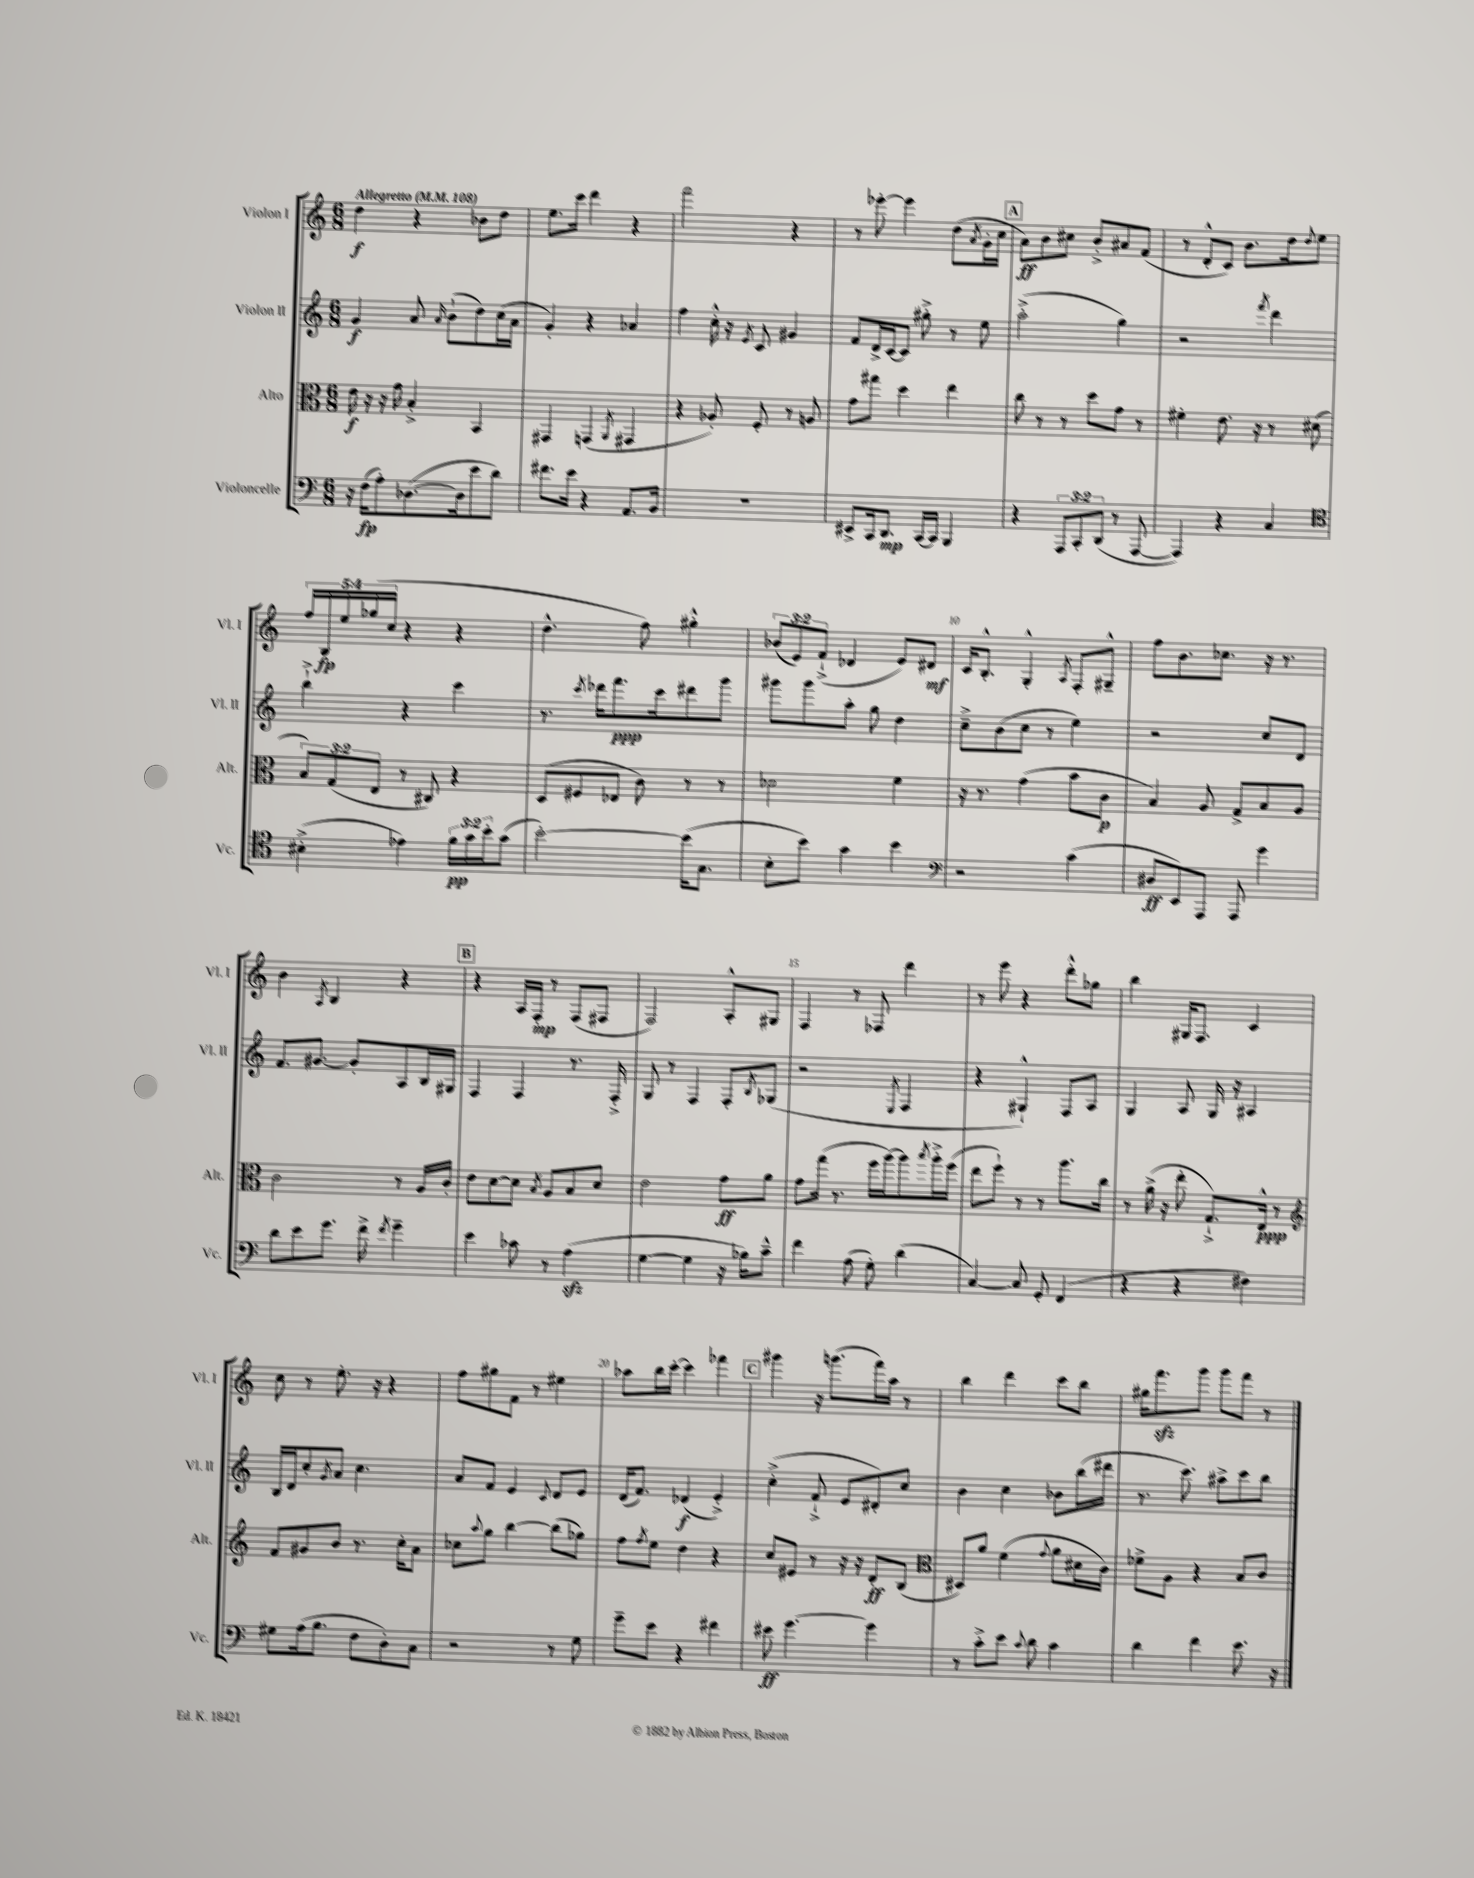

**kern	**kern	**kern	**kern
*staff4	*staff3	*staff2	*staff1
*clefF4	*clefC3	*clefG2	*clefG2
*k[]	*k[]	*k[]	*k[]
*M6/8	*M6/8	*M6/8	*M6/8
*MM108	*MM108	*MM108	*MM108
16r	16e	4g	4dd
(16F	16r	.	.
8A')	16r	.	.
.	16g	.	.
([8.D-	4B'^	8a	4r
.	.	16qqa	.
.	.	(8b`	.
16D-]	.	.	.
8e	4BB	8dd)	8b-
8d)	.	(16cc	8dd
.	.	16a	.
=	=	=	=
8.f#	4GG#	4g')	8.ee
16e	.	.	16ccc
4r	(4GG	4r	4ddd
.	8qAA	.	.
8.AA	4GG#	4a-	4r
16BB	.	.	.
=	=	=	=
2.r	4r	4ff	2fff
.	8A-')	16cc'^^	.
.	.	16r	.
.	.	8qe	.
.	8F'	8c	.
.	8r	4g#	4r
.	8A	.	.
=	=	=	=
8EE#^	8g	8f	8r
16CC	8gg#	16d^	[8eee-'
8.DD	.	[16c	.
.	4dd	8c]	4eee-]
[16CC	.	8gg#'^	.
16CC]	.	.	.
4BBB	4ee	8r	(8dd
.	.	.	8qa
.	.	8ee	16g'
.	.	.	16cc
=	=	=	=
4r	8cc	(2aa'^	8a)
.	8r	.	8b
12AAA	8r	.	8cc#
12CC'	.	.	.
.	8dd	.	8b'^
(12DD	.	.	.
8r	8g	4gg)	8a#
[8AAA	8r	.	(8f
=	=	=	=
4AAA])	4f#'	2r	8r
.	.	.	8d'^^
4r	8.e	.	8c)
.	.	.	8.b
.	16r	.	.
.	.	8qfff	.
4C	8r	4ddd	.
.	.	.	16dd
.	.	.	8qqdd
.	(8d#	.	8ee
=	=	=	=
*clefC4	*	*	*
(4B#'^	12B)	4bb`^	20ff
.	.	.	20B
.	(12G	.	.
.	.	.	20ee
.	.	.	(20gg-
.	12E	.	.
.	.	.	20cc
4e-)	8r	4r	4r
.	8C#)	.	.
24f	4r	4ccc	4r
24g	.	.	.
24b'	.	.	.
(8g	.	.	.
=	=	=	=
[2b')	(8D	8.r	4.dd^^
.	8F#	.	.
.	.	8qccc	.
.	.	16ddd-	.
.	8E-	8.fff	.
.	8c)	.	8ff)
.	.	16ccc	.
(16b]	8r	8ddd#	4gg#'^^
8.G	.	.	.
.	8r	8ggg	.
=	=	=	=
8B'	2d-	8ggg#	(12b-
.	.	.	12e)
8b)	.	8ggg#	.
.	.	.	(12f`^
4g	.	8aa'	4d-
.	.	8gg	.
4b	4f	4dd	8e)
.	.	.	8d#
=	=	=	=
*clefF4	*	*	*
2r	16r	8cc~^	16c
.	8.r	.	8.B'^^
.	.	(8b	.
.	(4g	8cc	4G'^^
.	.	8r	.
.	.	.	8qA
(4c	8b	4ee)	8F'
.	8c	.	8G#~^^
=	=	=	=
8D#	4B)	2r	8ff
8EE)	.	.	8.b
8AAA	8A	.	.
.	.	.	8.cc-
8AAA	8G^	.	.
4g	8B	8cc	16r
.	.	.	8.r
.	8A	8d	.
=	=	=	=
8d	2c	8.f	4b
8e	.	.	.
.	.	[8.g#	.
.	.	.	8qA
8.g	.	.	4B
.	.	8g#']	.
16f^	.	.	.
8qf	.	.	.
4g~	8r	8A	4r
.	16A	16B	.
.	16c'	16G#	.
=	=	=	=
4e	8e	4F	4r
.	[8d	.	.
8c-	8d]	4F	16A
.	.	.	16F'
.	8qB	.	.
8r	8A	.	8r
(4A	8B	8.r	(8F
.	8d	.	8F#
.	.	16F'^	.
=	=	=	=
[4G	2e	8G	2F)
.	.	8r	.
4G]	.	4F	.
16r	8g	8F'	8A'^^
16B-)	.	.	.
.	.	8qB	.
8c~^^	8a	(8G-	8G#
=	=	=	=
4f	8g	2r	4F
.	(16gg	.	.
.	8.r	.	.
(8A	.	.	8r
8G')	16ff	.	8F-
.	[16aa)	.	.
.	.	8qE	.
(4d	8aa]	4F	4ddd
.	8qbb	.	.
.	16aa'^	.	.
.	(16ff	.	.
=	=	=	=
[4C)	8ee	4r	8r
.	8ff`)	.	8eee
8C]	8r	4G#`^^)	4r
8GG'	8r	.	.
(4FF	8.aa	8F	8ddd'^^
.	.	8A	8gg-
.	16cc	.	.
=	=	=	=
4r	8r	4G	4bb
.	(16a^	.	.
.	16r	.	.
4r	8ee'	8A	16G#
.	.	.	8.F
.	8.G`^)	16G	.
.	.	16r	.
4F#)	.	4A#	4c
.	16E^^	.	.
.	8r	.	.
=	=	=	=
*	*clefG2	*	*
8G#	8f	16B	8cc
.	.	16d	.
(16A	8g#	8cc'	8r
8.B	.	.	.
.	.	8qg	.
.	8b	8a	8.ee'
8F	8.r	4.cc	.
.	.	.	16r
8D')	.	.	4r
.	16cc'	.	.
8C	8a	.	.
=	=	=	=
2r	8cc-	8a	8ff
.	8qqaa	.	.
.	8gg	8f	8gg#
.	[4bb	4e	8f
.	.	.	8r
.	.	8qqc	.
8r	(8bb]	8d	4ee#
8G	8gg-)	8e	.
=	=	=	=
8g~	8ff	(16d	8aa-
.	.	8.f)	.
.	8qff	.	.
8e	8ee	.	16bb
.	.	.	[16ccc'
4r	4dd	(4d-	4ccc]
4f#	4r	4e'^)	4fff-
=	=	=	=
8e#	8cc	(4cc'^	4ggg#
[4.g	8e#	.	.
.	8r	8f`^	16r
.	.	.	(8.ggg
.	16r	8e	.
.	16r	.	.
4g]	8d'	8d#')	16fff)
.	.	.	16aa
.	(8B	8cc	8r
=	=	=	=
*	*clefC3	*	*
8r	8D#)	4b	4bb
8c'^	8a	.	.
8e	(4f	4cc	4ddd
8qqc	.	.	.
8d	.	.	.
.	8qqg	.	.
4c	8a	8b-	8ccc
.	16d#	(16bb	8bb
.	16c)	16ddd#	.
=	=	=	=
4d	8f-^	8.r	16gg#
.	.	.	8.fff
.	8A	.	.
.	.	8.ccc)	.
4f	4r	.	8ggg
.	.	8aa#^	8ggg
8.e	8B	8ccc	8fff
.	8c	8bb	8r
16r	.	.	.
==	==	==	==
*-	*-	*-	*-
